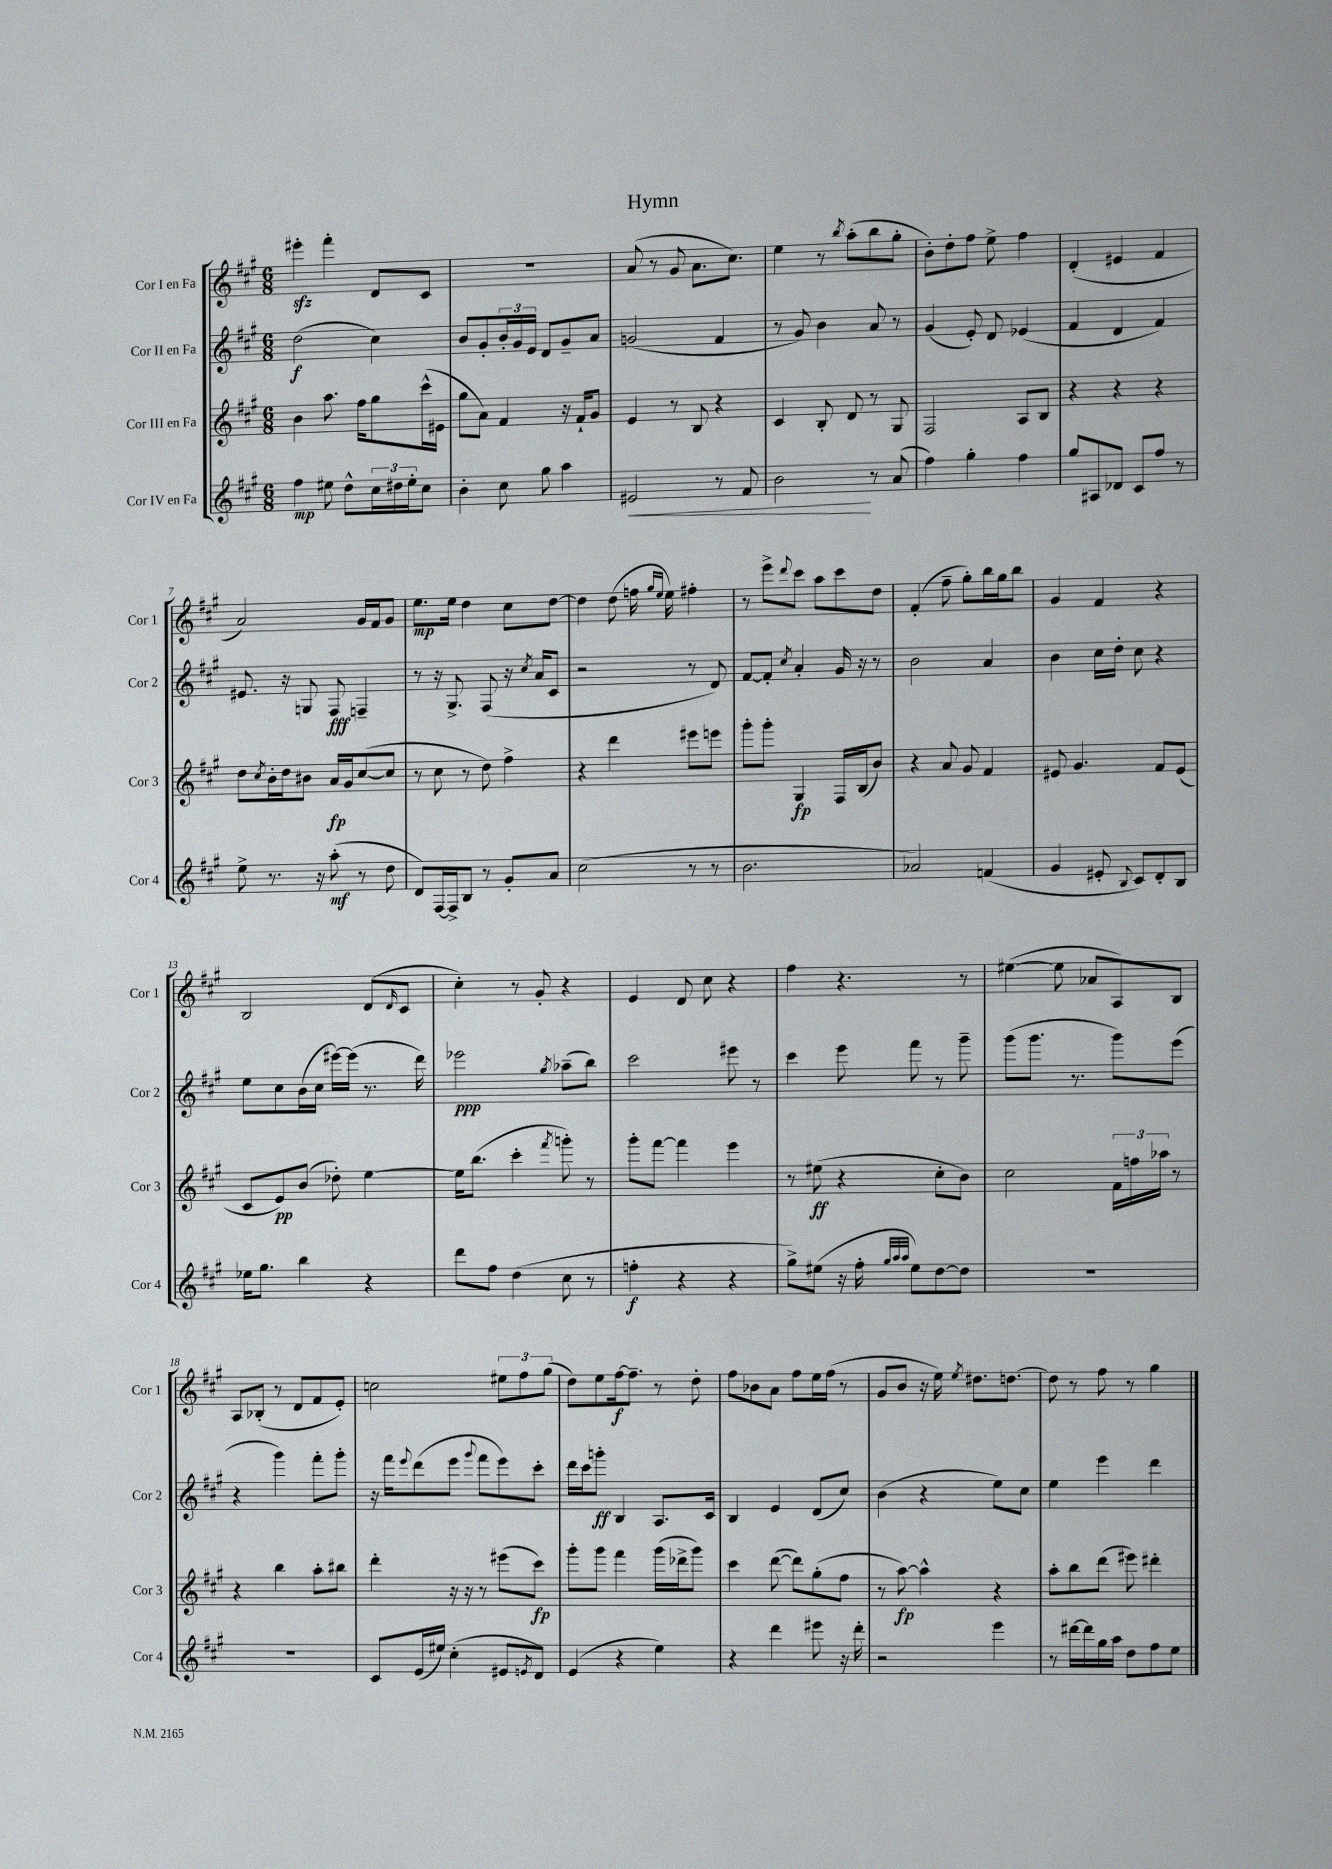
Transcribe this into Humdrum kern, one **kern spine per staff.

**kern	**dynam	**kern	**dynam	**kern	**dynam	**kern	**dynam
*part4	*part4	*part3	*part3	*part2	*part2	*part1	*part1
*staff4	*staff4	*staff3	*staff3	*staff2	*staff2	*staff1	*staff1
*I"Cor IV en Fa	*	*I"Cor III en Fa	*	*I"Cor II en Fa	*	*I"Cor I en Fa	*
*I'Cor 4	*	*I'Cor 3	*	*I'Cor 2	*	*I'Cor 1	*
*clefG2	*	*clefG2	*	*clefG2	*	*clefG2	*
*k[f#c#g#]	*	*k[f#c#g#]	*	*k[f#c#g#]	*	*k[f#c#g#]	*
*M6/8	*	*M6/8	*	*M6/8	*	*M6/8	*
=1	=1	=1	=1	=1	=1	=1	=1
4ff#\	mp	4b\	.	(2dd\	f	4eee#Xzz'\	.
8ee#X\	.	8.aa\	.	.	.	4fff#'\	.
8dd^^\L	.	.	.	.	.	.	.
.	.	16ff#\KL	.	.	.	.	.
24cc#\L	.	8gg#\	.	4cc#\)	.	8d/L	.
24dd#X\	.	.	.	.	.	.	.
24ee#'\J	.	.	.	.	.	.	.
8cc#\J	.	(16ccc#^^\L	.	.	.	8c#/J	.
.	.	16e#X\JJ	.	.	.	.	.
=2	=2	=2	=2	=2	=2	=2	=2
4b'\	.	8gg#\L	.	8b/L	.	2.r	.
.	.	8a\J)	.	8g#'/	.	.	.
8cc#\	.	4f#/	.	24b'/L	.	.	.
.	.	.	.	24g#/	.	.	.
.	.	.	.	24e/JJ	.	.	.
8gg#\	.	.	.	8d/L	.	.	.
4aa\	.	16r	.	8g#~/	.	.	.
.	.	16f#`/KL	.	.	.	.	.
.	.	8g#/J	.	8a/J	.	.	.
=3	=3	=3	=3	=3	=3	=3	=3
!	!LO:HP:b	!	!	!	!	!	!
2e#X/	<	4e/	.	(2gn/	.	(8a/	.
.	.	.	.	.	.	8r	.
.	.	8r	.	.	.	8g#/	.
.	.	8B/	.	.	.	8.a\L	.
8r	.	4r	.	4f#/	.	.	.
.	.	.	.	.	.	8.cc#\J)	.
8f#/	.	.	.	.	.	.	.
=4	=4	=4	=4	=4	=4	=4	=4
2b\	.	4c#/	.	8r	.	4ee\	.
.	.	.	.	8g#/)	.	.	.
.	.	8B'/	.	4b\	.	8r	.
.	.	.	.	.	.	8qbb/	.
.	.	8d/	.	.	.	(8aa'\L	.
8r	[	8r	.	8a/	.	8bb\	.
(8a/	.	8G#/	.	8r	.	8gg#'\J	.
=5	=5	=5	=5	=5	=5	=5	=5
4ff#\)	.	2F#/	.	(4g#/	.	8b'\L)	.
.	.	.	.	.	.	8dd'\	.
4gg#'\	.	.	.	8e'/)	.	8ff#\J	.
.	.	.	.	8d/	.	8ee^\	.
4ff#\	.	8A/L	.	(4e-X/	.	4ff#\	.
.	.	8B/J	.	.	.	.	.
=6	=6	=6	=6	=6	=6	=6	=6
8gg#/L	.	4r	.	4f#/	.	(4d'/	.
8A#X/	.	.	.	.	.	.	.
8d-X/J	.	4r	.	4d/	.	4e#X/	.
8c#/L	.	.	.	.	.	.	.
8ff#/J	.	4r	.	4f#/)	.	4f#/	.
8r	.	.	.	.	.	.	.
!!LO:LB:g=z
=7	=7	=7	=7	=7	=7	=7	=7
8ee^\	.	8dd\L	.	8.e#X/	.	2a/)	.
.	.	8qcc#/	.	.	.	.	.
8.r	.	16b'\L	.	.	.	.	.
.	.	16dd\J	.	16r	.	.	.
.	.	8b#X\J	.	8Gn/	.	.	.
16r	.	.	.	.	.	.	.
(8aa'\	mf	16a/LL	fp	8F#/	fff	.	.
.	.	16g#/J	.	.	.	.	.
8r	.	([8cc#/	.	4Fn~/	.	16g#/LL	.
.	.	.	.	.	.	16f#/J	.
8dd\	.	8cc#/J]	.	.	.	8g#/J	.
=8	=8	=8	=8	=8	=8	=8	=8
8d/L)	.	8r	.	8r	.	8.ee\L	mp
[16F#/L	.	8cc#\	.	16r	.	.	.
16F#^/J]	.	.	.	8.G#^/	.	16ee\Jk	.
8B/J	.	8r	.	.	.	4dd\	.
8r	.	8dd\)	.	(8F#/	.	.	.
8g#'/L	.	4ff#^\	.	16r	.	8cc#\L	.
.	.	.	.	8qcc#/	.	.	.
.	.	.	.	16a/KL	.	.	.
8a/J	.	.	.	8c#/J	.	[8dd\J	.
=9	=9	=9	=9	=9	=9	=9	=9
(2cc#\	.	4r	.	2r	.	4dd\]	.
.	.	4ddd\	.	.	.	(8dd\	.
.	.	.	.	.	.	16ffn\	.
.	.	.	.	.	.	16qqgg#/LL	.
.	.	.	.	.	.	16qqee/JJ	.
.	.	.	.	.	.	16ee\)	.
8r	.	8eee#X\L	.	8r	.	4ff#X'\	.
8r	.	8eeen\J	.	8d/)	.	.	.
=10	=10	=10	=10	=10	=10	=10	=10
2.b\	.	8ggg#'\L	.	[8f#/L	.	8r	.
.	.	8ggg#'\J	.	8f#'/J]	.	8eee^\L	.
.	.	.	.	8qcc#/	.	8qqddd/	.
.	.	4G#/	fp	4a'/	.	8ccc#\J	.
.	.	.	.	.	.	8aa\L	.
.	.	16F#/LL	.	16g#/	.	8ccc#\	.
.	.	(16B/J	.	16r	.	.	.
.	.	8b/J)	.	8r	.	8dd\J	.
=11	=11	=11	=11	=11	=11	=11	=11
2a-X/)	.	4r	.	2b\	.	(4f#'/	.
.	.	8a/	.	.	.	8ff#~\	.
.	.	8g#/	.	.	.	8gg#'\L)	.
(4fn/	.	4f#/	.	4a/	.	16bb\L	.
.	.	.	.	.	.	16gg#\J	.
.	.	.	.	.	.	8bb\J	.
=12	=12	=12	=12	=12	=12	=12	=12
4g#/	.	8e#X/	.	4b\	.	4g#/	.
.	.	4.g#/	.	.	.	.	.
8e#X'/	.	.	.	16cc#\LL	.	4f#/	.
.	.	.	.	16dd'\JJ	.	.	.
8qqB/	.	.	.	.	.	.	.
8c#/L)	.	.	.	8cc#\	.	.	.
8d'/	.	8f#/L	.	4r	.	4r	.
8B/J	.	(8e#/J	.	.	.	.	.
!!LO:LB:g=z
=13	=13	=13	=13	=13	=13	=13	=13
16ee-X\KL	.	8c#/L	.	8ee\L	.	2B/	.
8.gg#\J	.	.	.	.	.	.	.
.	.	8e/)	pp	8cc#\	.	.	.
4bb\	.	(8b/J	.	(16b\L	.	.	.
.	.	.	.	16cc#\JJ	.	.	.
.	.	8dd-X'\)	.	[16eee#X\LL)	.	.	.
.	.	.	.	(16eee#\JJ]	.	.	.
4r	.	[4ee\	.	8.r	.	(8d/L	.
.	.	.	.	.	.	16qqd/	.
.	.	.	.	.	.	8c#/J	.
.	.	.	.	16ddd\)	.	.	.
=14	=14	=14	=14	=14	=14	=14	=14
8ddd\L	.	16ee\KL]	.	2eee-X\	ppp	4cc#'\)	.
.	.	(8.bb\J	.	.	.	.	.
8ff#\J	.	.	.	.	.	.	.
(4dd\	.	4ccc#'\	.	.	.	8r	.
.	.	.	.	.	.	8g#'/	.
.	.	8qfff#/	.	8qgg#/	.	.	.
8cc#\	.	8gggn'\)	.	(8aa-X~\L	.	4r	.
8r	.	8r	.	8bb\J)	.	.	.
=15	=15	=15	=15	=15	=15	=15	=15
4ffn'\	f	8ggg#'\L	.	2ccc#\	.	4e/	.
.	.	[8fff#\J	.	.	.	.	.
4r	.	4fff#\]	.	.	.	8d/	.
.	.	.	.	.	.	8cc#\	.
4r	.	4eee\	.	8eee#X\	.	4r	.
.	.	.	.	8r	.	.	.
=16	=16	=16	=16	=16	=16	=16	=16
8gg#^\L)	.	8r	.	4ccc#\	.	4ff#\	.
(8ee#X\J	.	(8ee#X\	ff	.	.	.	.
16r	.	4r	.	8eee\	.	4.r	.
16ff#'\	.	.	.	.	.	.	.
32qqgg#/LLL	.	.	.	.	.	.	.
32qqaa/	.	.	.	.	.	.	.
32qqaa/JJJ	.	.	.	.	.	.	.
8ee#\L)	.	.	.	8fff#\	.	.	.
[8dd\	.	8cc#'\L	.	8r	.	.	.
8dd\J]	.	8b\J)	.	8ggg#~\	.	8r	.
=17	=17	=17	=17	=17	=17	=17	=17
2.r	.	2cc#\	.	(8ggg#\L	.	([4ee#X\	.
.	.	.	.	8.ggg#\J	.	.	.
.	.	.	.	.	.	8ee#\]	.
.	.	.	.	8.r	.	.	.
.	.	.	.	.	.	8a-X/L	.
.	.	24f#\LL	.	8ggg#\L)	.	8A/)	.
.	.	24ffn\	.	.	.	.	.
.	.	24aa-X\JJ	.	.	.	.	.
.	.	8r	.	(8eee\J	.	8B/J	.
!!LO:LB:g=z
=18	=18	=18	=18	=18	=18	=18	=18
2.r	.	4r	.	4r	.	8A/L	.
.	.	.	.	.	.	(8B-X'/J	.
.	.	4bb\	.	4ggg#\)	.	8r	.
.	.	.	.	.	.	8d/L	.
.	.	8aa'\L	.	8fff#'\L	.	8f#/	.
.	.	8bb#X\J	.	8ggg#'\J	.	8e'/J)	.
=19	=19	=19	=19	=19	=19	=19	=19
8c#/L	.	4ddd'\	.	16r	.	2ccn\	.
.	.	.	.	16fff#\KL	.	.	.
.	.	.	.	8qqeee/	.	.	.
(16e/L	.	.	.	(8ddd\	.	.	.
16ee#X/JJ)	.	.	.	.	.	.	.
(4cc#'\	.	16r	.	8eee\J	.	.	.
.	.	16r	.	.	.	.	.
.	.	.	.	8qqggg#/	.	.	.
.	.	8r	.	8fff#\L	.	.	.
8e#X/L	.	(8eee#X\L	.	8eee\)	.	12ee#X\L	.
.	.	.	.	.	.	12ff#\	.
8qen/	.	.	.	.	.	.	.
8d/J)	.	8ccc#\J)	fp	8ccc#'\J	.	.	.
.	.	.	.	.	.	(12gg#\J	.
=20	=20	=20	=20	=20	=20	=20	=20
(4e/	.	8ggg#'\L	.	16ddd\LL	.	8dd\L)	.
.	.	.	.	16ccc#\J	.	.	.
.	.	8ggg#\J	.	8gggn'\J	ff	8ee\	.
4r	.	4fff#\	.	4B/	.	[16ff#\k	f
.	.	.	.	.	.	8.ff#~\J]	.
4ee\)	.	(16ggg#\LL	.	8.A/L	.	8r	.
.	.	16ddd-X^\J	.	.	.	.	.
.	.	8ggg#\J)	.	.	.	8dd'\	.
.	.	.	.	16c#/Jk	.	.	.
=21	=21	=21	=21	=21	=21	=21	=21
4r	.	4ccc#\	.	4B/	.	8ff#\L	.
.	.	.	.	.	.	8b-X\	.
4ddd\	.	([8ddd\	.	4e/	.	8a\J	.
.	.	8ddd\L])	.	.	.	8ff#\L	.
8eee#X\	.	(8gg#'\	.	(8d/L	.	16ee\L	.
.	.	.	.	.	.	(16ff#\JJ	.
16r	.	8ff#\J	.	8cc#/J)	.	8r	.
16ddd'\	.	.	.	.	.	.	.
=22	=22	=22	=22	=22	=22	=22	=22
2r	.	8r	.	(4b\	.	8g#/L	.
.	.	[8aa\)	fp	.	.	8b/J	.
.	.	4aa^^\]	.	4r	.	16r	.
.	.	.	.	.	.	16ee\)	.
.	.	.	.	.	.	8qee/	.
.	.	.	.	.	.	8.dd#X\L	.
4eee\	.	4r	.	8ee\L)	.	.	.
.	.	.	.	.	.	[8.ddn\J	.
.	.	.	.	8cc#\J	.	.	.
=23	=23	=23	=23	=23	=23	=23	=23
8r	.	8aa'\L	.	4ee\	.	8dd\]	.
[16ddd#X\LL	.	8bb\	.	.	.	8r	.
16ddd#\]	.	.	.	.	.	.	.
16gg#\	.	(8ddd\J	.	4eee\	.	8ff#\	.
16aa\JJ	.	.	.	.	.	.	.
8dd\L	.	8eee#X\)	.	.	.	8r	.
8ff#\	.	4ddd#X'\	.	4ddd\	.	4gg#\	.
8ee\J	.	.	.	.	.	.	.
==	==	==	==	==	==	==	==
*-	*-	*-	*-	*-	*-	*-	*-
